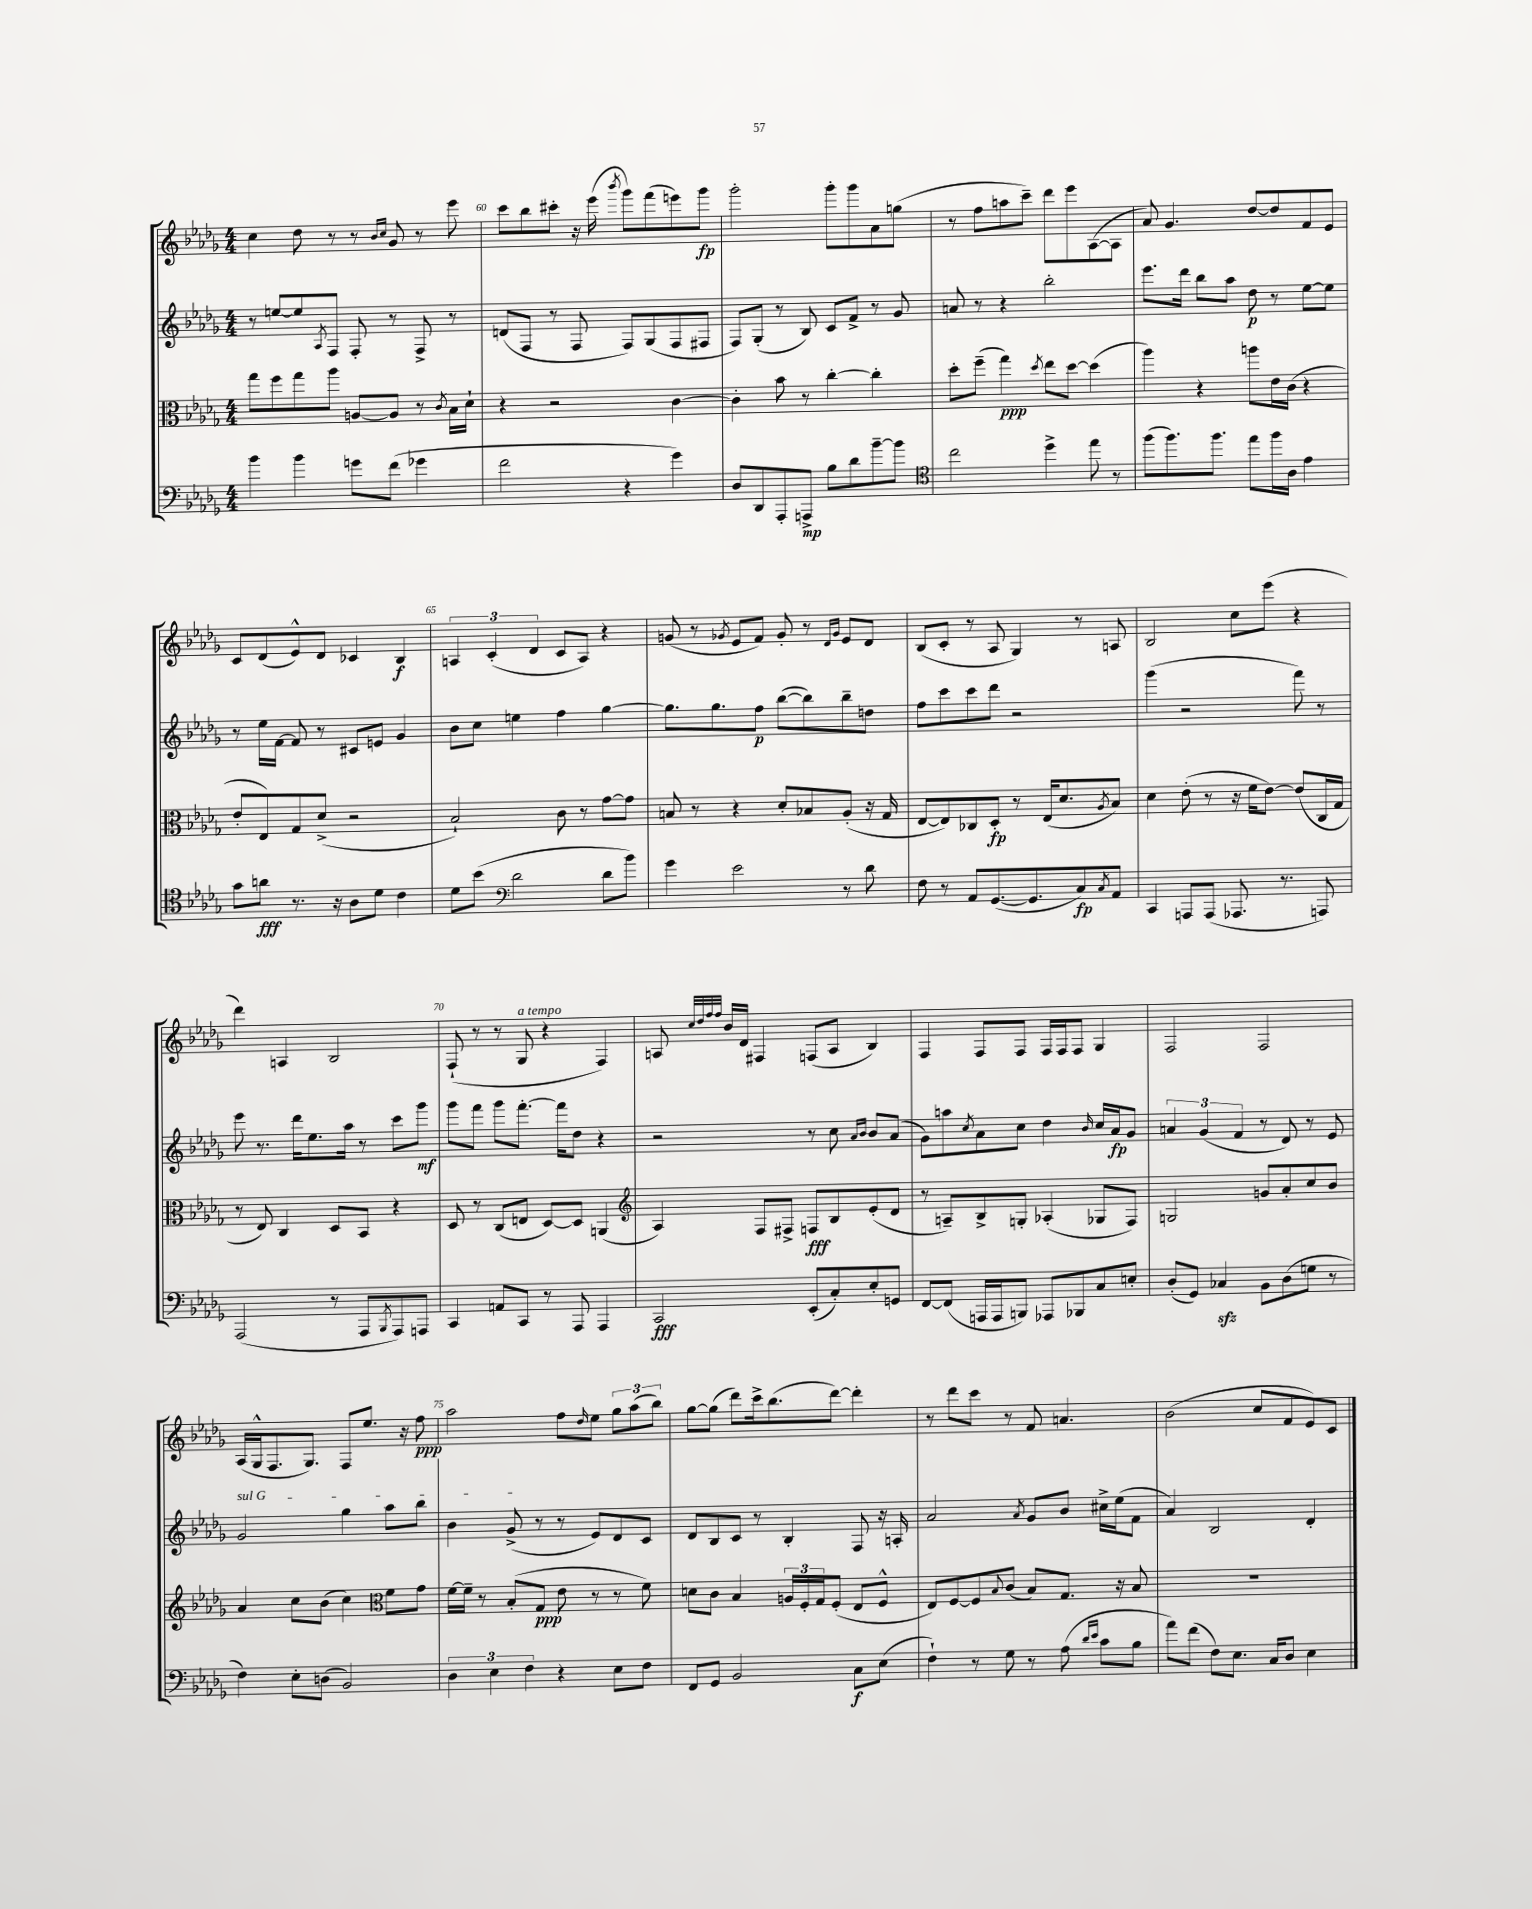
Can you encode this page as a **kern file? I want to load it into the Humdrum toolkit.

**kern	**dynam	**kern	**dynam	**kern	**dynam	**kern	**dynam
*part4	*part4	*part3	*part3	*part2	*part2	*part1	*part1
*staff4	*staff4	*staff3	*staff3	*staff2	*staff2	*staff1	*staff1
*clefF4	*	*clefC3	*	*clefG2	*	*clefG2	*
*k[b-e-a-d-g-]	*	*k[b-e-a-d-g-]	*	*k[b-e-a-d-g-]	*	*k[b-e-a-d-g-]	*
*M4/4	*	*M4/4	*	*M4/4	*	*M4/4	*
=59	=59	=59	=59	=59	=59	=59	=59
4b-\	.	8gg-\L	.	8r	.	4cc\	.
.	.	8ff\	.	[8een/L	.	.	.
4b-\	.	8gg-\	.	8ee/]	.	8dd-\	.
.	.	.	.	8qA-/	.	.	.
.	.	8aa-\J	.	8F/J	.	8r	.
8gn\L	.	[8An/L	.	8F'/	.	8r	.
.	.	.	.	.	.	16qqb-/LL	.
.	.	.	.	.	.	16qqcc/JJ	.
(8f\J	.	8A/J]	.	8r	.	8g-/	.
4g-X\	.	8r	.	8F^/	.	8r	.
.	.	8qc/	.	.	.	.	.
.	.	16B-\LL	.	8r	.	8eee-\	.
.	.	16d-`\JJ	.	.	.	.	.
=60	=60	=60	=60	=60	=60	=60	=60
2f\	.	4r	.	(8dn/L	.	8ccc\L	.
.	.	.	.	8F/J	.	8bb-\	.
.	.	2r	.	8r	.	8ccc#X'\J	.
.	.	.	.	8F/	.	16r	.
.	.	.	.	.	.	(16eee-\	.
.	.	.	.	.	.	8qbbb-/	.
4r	.	.	.	8F/L)	.	8ggg-\L)	.
.	.	.	.	(8G-/	.	(8fff\	.
4g-\)	.	[4c\	.	8F/	.	8eeen\)	.
.	.	.	.	8F#X/J	.	8ggg-\J	fp
=61	=61	=61	=61	=61	=61	=61	=61
8D-/L	.	4c'\]	.	8F/L)	.	2ggg-'\	.
8DD-/	.	.	.	(8G-'/J	.	.	.
8AAA-'/	.	8b-\	.	8r	.	.	.
8AAAn^/J	mp	8r	.	8B-/)	.	.	.
8B-\L	.	[4cc'\	.	8c/L	.	8ggg-'\L	.
8d-\	.	.	.	8f^/J	.	8ggg-\	.
[8b-~\	.	4cc'\]	.	8r	.	8a-\	.
8b-\J]	.	.	.	8g-/	.	(8ggn\J	.
=62	=62	=62	=62	=62	=62	=62	=62
*clefC4	*	*	*	*	*	*	*
2cc\	.	8dd-'\L	.	8an/	.	8r	.
.	.	(8ff~\J	.	8r	.	8ff\L	.
.	.	4gg-\)	ppp	4r	.	8aan\	.
.	.	.	.	.	.	8ccc~\J)	.
.	.	8qdd-/	.	.	.	.	.
4dd-^\	.	8ee-\L	.	2bb-'\	.	8ddd-\L	.
.	.	[8dd-\J	.	.	.	8eee-\	.
8ee-\	.	(4dd-\]	.	.	.	([8A-\	.
8r	.	.	.	.	.	8A-\J]	.
=63	=63	=63	=63	=63	=63	=63	=63
(8ff\L	.	4aa-\)	.	8.eee-\L	.	8a-/)	.
8.ff\)	.	.	.	.	.	4.g-/	.
.	.	.	.	16ddd-\Jk	.	.	.
.	.	4r	.	8bb-\L	.	.	.
8.ff\J	.	.	.	.	.	.	.
.	.	.	.	8aa-\J	.	.	.
8ee-\L	.	8aan\L	.	8dd-\	p	[8dd-/L	.
16ff\L	.	16e-\L	.	8r	.	8dd-/]	.
16A-\JJ	.	(16c\JJ	.	.	.	.	.
4e-\	.	4r	.	[8ee-\L	.	8f/	.
.	.	.	.	8ee-\J]	.	8e-/J	.
!!LO:LB:g=z
=64	=64	=64	=64	=64	=64	=64	=64
8g-\L	.	8e-'/L	.	8r	.	8c/L	.
8an\J	fff	8E-/)	.	16ee-\LL	.	(8d-/	.
.	.	.	.	[16f\JJ	.	.	.
8.r	.	8G-/	.	8f/]	.	8e-^^/)	.
.	.	(8d-^/J	.	8r	.	8d-/J	.
16r	.	.	.	.	.	.	.
8A-\L	.	2r	.	8c#X/L	.	4c-X/	.
8d-\J	.	.	.	8en/J	.	.	.
4c\	.	.	.	4g-/	.	4B-/	f
=65	=65	=65	=65	=65	=65	=65	=65
8d-\L	.	2B-`/)	.	8b-\L	.	6An/	.
(8b-\J	.	.	.	8cc\J	.	.	.
.	.	.	.	.	.	(6c'/	.
*clefF4	*	*	*	*	*	*	*
2d-\	.	.	.	4een\	.	.	.
.	.	.	.	.	.	6d-/	.
.	.	8c\	.	4ff\	.	8c/L	.
.	.	8r	.	.	.	8A/J)	.
8d-\L	.	[8g-\L	.	[4gg-\	.	4r	.
8b-\J)	.	8g-\J]	.	.	.	.	.
=66	=66	=66	=66	=66	=66	=66	=66
4g-\	.	8Bn/	.	8.gg-\L]	.	(8gn/	.
.	.	8r	.	.	.	8r	.
.	.	.	.	8.gg-\	.	.	.
.	.	.	.	.	.	8qg-X/	.
2e-\	.	4r	.	.	.	8e-/L	.
.	.	.	.	8ff\J	p	8f/J)	.
.	.	8d-'/L	.	([8bb-\L	.	8g-'/	.
.	.	8B-X/	.	8bb-\])	.	8r	.
.	.	.	.	.	.	16qqd-/LL	.
.	.	.	.	.	.	16qqg-/JJ	.
8r	.	(8A-'/J	.	8bb-~\	.	8e-/L	.
8d-\	.	16r	.	8ddn\J	.	8d-/J	.
.	.	16G-/	.	.	.	.	.
=67	=67	=67	=67	=67	=67	=67	=67
8F\	.	[8E-/L	.	8ff\L	.	(8B-/L	.
8r	.	8E-/])	.	8ccc\	.	8c'/J	.
8AA-/L	.	8C-X/	.	8ccc\	.	8r	.
([8.GG-/	.	8D-'/J	fp	8ddd-\J	.	8A-/	.
.	.	8r	.	2r	.	4G-/)	.
8.GG-/]	.	.	.	.	.	.	.
.	.	(16E-/KL	.	.	.	.	.
.	.	8.d-/	.	.	.	.	.
8C/)	fp	.	.	.	.	8r	.
8qC/	.	8qA-/	.	.	.	.	.
8AA-/J	.	8B-/J)	.	.	.	8An/	.
=68	=68	=68	=68	=68	=68	=68	=68
4CC/	.	4d-\	.	(4ggg-\	.	2B-/	.
8AAAn/L	.	(8e-'\	.	2r	.	.	.
(8AAA/J	.	8r	.	.	.	.	.
8.AAA-X/	.	16r	.	.	.	8cc\L	.
.	.	16f\KL	.	.	.	.	.
.	.	[8e-\J)	.	.	.	(8eee-\J	.
8.r	.	.	.	.	.	.	.
.	.	(8e-/L]	.	8fff\)	.	4r	.
8AAAn/)	.	16C/L	.	8r	.	.	.
.	.	16G-/JJ	.	.	.	.	.
!!LO:LB:g=z
=69	=69	=69	=69	=69	=69	=69	=69
(2AAA-/	.	8r	.	8eee-\	.	4ddd-\)	.
.	.	8E-/)	.	8.r	.	.	.
.	.	4C/	.	.	.	4An/	.
.	.	.	.	16ddd-\KL	.	.	.
.	.	.	.	8.ee-\	.	.	.
8r	.	8D-/L	.	.	.	2B-/	.
.	.	.	.	16aa-\Jk	.	.	.
8AAA-/L	.	8BB-/J	.	8r	.	.	.
8qBBB-/	.	.	.	.	.	.	.
8AAA-/)	.	4r	.	8ccc\L	.	.	.
8AAAn/J	.	.	.	8ggg-\J	mf	.	.
=70	=70	=70	=70	=70	=70	=70	=70
4CC/	.	8D-/	.	8ggg-\L	.	(8F`/	.
.	.	8r	.	8fff\J	.	8r	.
8AAn/L	.	(8C/L	.	8ggg-\L	.	8r	.
!	!	!	!	!	!	!LO:TX:a:i:t=a tempo	!
8CC/J	.	8En/J	.	[8.fff'\J	.	8G-/	.
8r	.	[8D-/L)	.	.	.	4r	.
.	.	.	.	16fff\KL]	.	.	.
8AAA-/	.	8D-/J]	.	8dd-\J	.	.	.
4AAA-/	.	(4AAn/	.	4r	.	4F/)	.
=71	=71	=71	=71	=71	=71	=71	=71
*	*	*clefG2	*	*	*	*	*
2CC/	fff	4A-/)	.	2r	.	8An/	.
.	.	.	.	.	.	32qqcc/LLL	.
.	.	.	.	.	.	32qqdd-/	.
.	.	.	.	.	.	32qqff/	.
.	.	.	.	.	.	32qqff/JJJ	.
.	.	.	.	.	.	16b-/LL	.
.	.	.	.	.	.	16d-/JJ	.
.	.	8F/L	.	.	.	4F#X/	.
.	.	8F#X^/J	.	.	.	.	.
(8EE-'/L	.	8Fn/L	fff	8r	.	(8Fn/L	.
8C'/)	.	8B-/	.	8cc\	.	8A/J	.
.	.	.	.	16qqa-/LL	.	.	.
.	.	.	.	16qqb-/JJ	.	.	.
8E-'/	.	(8e-'/	.	8b-/L	.	4B-/)	.
8GGn/J	.	8d-/J	.	(8a-/J	.	.	.
=72	=72	=72	=72	=72	=72	=72	=72
[8FF/L	.	8r	.	8g-\L)	.	4F/	.
(8FF/J]	.	8An~/L)	.	8aan\	.	.	.
.	.	.	.	8qcc/	.	.	.
16AAAn/LL	.	8B-^/	.	8a-\	.	8F/L	.
16AAA/J	.	.	.	.	.	.	.
8BBBn/J)	.	8Gn'/J	.	8cc\J	.	8F/J	.
8AAA-X/L	.	(4A-X'/	.	4dd-\	.	16F/LL	.
.	.	.	.	.	.	16F/J	.
8BBB-X/	.	.	.	.	.	8F/J	.
.	.	.	.	16qqb-/	.	.	.
8C/	.	8G-X/L	.	16cc/LL	.	4G-/	.
.	.	.	.	16a-/J	fp	.	.
8En'/J	.	8F/J)	.	8g-/J	.	.	.
=73	=73	=73	=73	=73	=73	=73	=73
(8D-'/L	.	2Gn/	.	6an/	.	2F/	.
8GG-/J)	.	.	.	.	.	.	.
.	.	.	.	(6g-/	.	.	.
4C-Xzz/	.	.	.	.	.	.	.
.	.	.	.	6f/	.	.	.
8BB-\L	.	8gn/L	.	8r	.	2F/	.
(8D-\	.	8a-'/	.	8d-/)	.	.	.
8Gn\J	.	8cc/	.	8r	.	.	.
8r	.	8b-/J	.	8e-/	.	.	.
!!LO:LB:g=z
=74	=74	=74	=74	=74	=74	=74	=74
!	!	!	!	!LO:TX:a:i:t=sul G	!	!	!
4F\)	.	4a-/	.	2g-/	.	(16A-/LL	.
.	.	.	.	.	.	16G-^^/J	.
.	.	.	.	.	.	8.F/	.
8E-'\L	.	8cc\L	.	.	.	.	.
.	.	.	.	.	.	8.G-/J)	.
(8Dn\J	.	(8b-\J	.	.	.	.	.
2BB-/)	.	4cc\)	.	4gg-\	.	8F/L	.
.	.	.	.	.	.	8.ee-/J	.
*	*	*clefC3	*	*	*	*	*
.	.	8f\L	.	8aa-\L	.	.	.
.	.	.	.	.	.	16r	.
.	.	8g-\J	.	8bb-\J	.	8ff\	ppp
=75	=75	=75	=75	=75	=75	=75	=75
6D-\	.	[16f\LL	.	4b-\	.	2aa-\	.
.	.	16f~\JJ]	.	.	.	.	.
.	.	8r	.	.	.	.	.
6E-\	.	.	.	.	.	.	.
.	.	(8B-'/L	.	(8g-^/	.	.	.
6F\	.	.	.	.	.	.	.
.	.	8G-/J	ppp	8r	.	.	.
4r	.	8e-\	.	8r	.	8ff\L	.
.	.	.	.	.	.	16qqdd-/	.
.	.	8r	.	8e-/L)	.	8ee-\J	.
8E-\L	.	8r	.	8d-/	.	12gg-\L	.
.	.	.	.	.	.	(12aa-\	.
8F\J	.	8f\)	.	8c/J	.	.	.
.	.	.	.	.	.	12bb-\J)	.
=76	=76	=76	=76	=76	=76	=76	=76
8FF/L	.	8dn\L	.	8d-/L	.	[8gg-\L	.
8GG-/J	.	8c\J	.	8B-/	.	(8gg-\J]	.
2BB-/	.	4B-/	.	8c/J	.	8ddd-\L)	.
.	.	.	.	8r	.	16ccc^\k	.
.	.	.	.	.	.	(8.bb-\	.
.	.	24An/LL	.	4B-'/	.	.	.
.	.	24F'/	.	.	.	.	.
.	.	24G-/J	.	.	.	.	.
.	.	(8F'/J	.	.	.	[8ddd-\J)	.
8C\L	f	8E-/L	.	8F/	.	4ddd-'\]	.
(8E-\J	.	8F^^/J	.	16r	.	.	.
.	.	.	.	16An'/	.	.	.
=77	=77	=77	=77	=77	=77	=77	=77
4F`\)	.	8E-/L)	.	2a-/	.	8r	.
.	.	[8F/	.	.	.	8ddd-\L	.
8r	.	8F/]	.	.	.	8ccc\J	.
.	.	8qqB-/	.	.	.	.	.
8G-\	.	(8c/J	.	.	.	8r	.
.	.	.	.	8qa-/	.	.	.
8r	.	8B-/L)	.	8g-/L	.	8f/	.
(8A-\	.	8.G-/J	.	8b-/J	.	4.an/	.
16qqd-/LL	.	.	.	.	.	.	.
16qqe-/JJ	.	.	.	.	.	.	.
8c\L	.	.	.	16cc#X^\LL	.	.	.
.	.	16r	.	(16ee-\J	.	.	.
8B-\J	.	8B-/	.	8f\J	.	.	.
=78	=78	=78	=78	=78	=78	=78	=78
8a-\L)	.	1r	.	4a-/)	.	(2b-\	.
(8f\J	.	.	.	.	.	.	.
8F\L)	.	.	.	2B-/	.	.	.
8.E-\J	.	.	.	.	.	.	.
.	.	.	.	.	.	8cc/L	.
16C/KL	.	.	.	.	.	.	.
8D-/J	.	.	.	.	.	8f/	.
4E-\	.	.	.	4d-'/	.	8e-/)	.
.	.	.	.	.	.	8c/J	.
==	==	==	==	==	==	==	==
*-	*-	*-	*-	*-	*-	*-	*-
